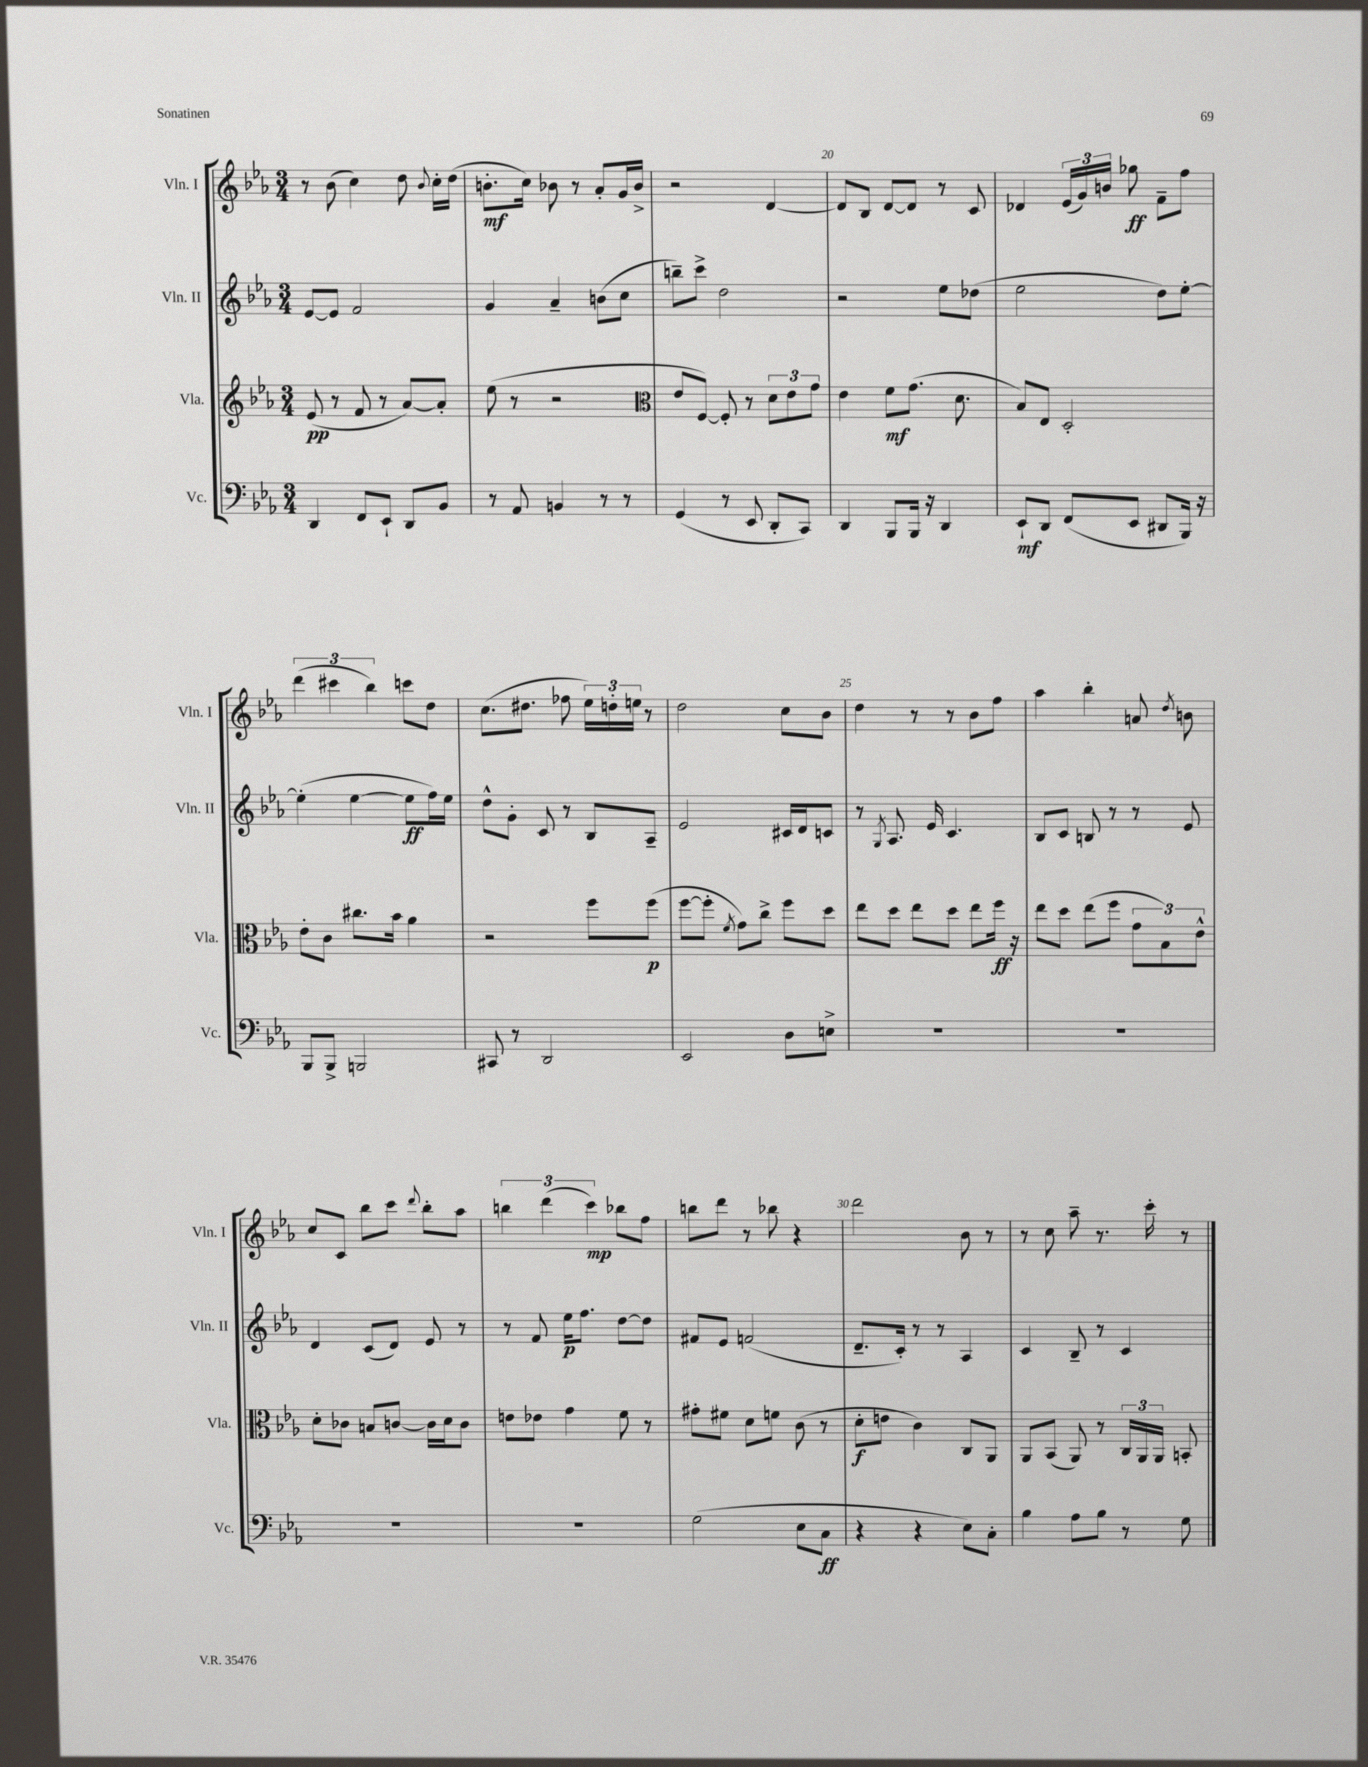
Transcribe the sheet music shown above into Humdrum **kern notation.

**kern	**kern	**kern	**kern
*staff4	*staff3	*staff2	*staff1
*clefF4	*clefG2	*clefG2	*clefG2
*k[b-e-a-]	*k[b-e-a-]	*k[b-e-a-]	*k[b-e-a-]
*M3/4	*M3/4	*M3/4	*M3/4
4DD/	(8e-/	[8e-/L	8r
.	8r	8e-/]J	(8b-\
8FF/L	8f/	2f/	4cc\)
8EE-`/J	8r	.	.
8DD/L	[8a-/L)	.	8dd\
.	.	.	8qqb-/
8BB-/J	8a-'/]J	.	16cc'\LL
.	.	.	(16dd\JJ
=	=	=	=
8r	(8ee-\	4g/	8.b'\L
8AA-/	8r	.	.
.	.	.	16cc\Jk)
4BB/	2r	4a-~/	8b-\
.	.	.	8r
8r	.	(8b\L	8a-'/L
8r	.	8cc\J	16g/L
.	.	.	16b-^/JJ
=	=	=	=
*	*clefC3	*	*
(4GG/	8e-/L	8bb~\L)	2r
.	[8F/J)	8ccc^\J	.
8r	8F'/]	2dd\	.
8EE-/	8r	.	.
8DD'/L	12d\L	.	[4d/
.	12e-\	.	.
8CC/J)	.	.	.
.	12g\J	.	.
=	=	=	=
4DD/	4e-\	2r	8d/]L
.	.	.	8B-/J
8BBB-/L	8f\L	.	[8d/L
16BBB-/Jk	(8.g\J	.	8d/]J
16r	.	.	.
4DD/	.	8ee-\L	8r
.	8.d\	.	.
.	.	(8dd-\J	8c/
=	=	=	=
8EE-`/L	8B-/L)	2ee-\	4d-/
8DD/J	8E-/J	.	.
(8FF/L	2D'/	.	(24e-/LL
.	.	.	24g/)
.	.	.	24b/JJ
8EE-/J	.	.	8gg-\
8DD#/L	.	8dd\L)	8f~\L
16BBB-/Jk)	.	[8ee-'\J	8ff\J
16r	.	.	.
=	=	=	=
8BBB-/L	8e-'\L	(4ee-'\]	(6ddd\
8BBB-^/J	8c\J	.	.
.	.	.	6ccc#\
2BBB/	8.cc#\L	[4ee-\	.
.	.	.	6bb-\)
.	16b-\Jk	.	.
.	4a-\	8ee-\]L	8ccc\L
.	.	16ff\L)	8dd\J
.	.	16ee-\JJ	.
=	=	=	=
8CC#/	2r	8dd^^\L	(8.cc\L
8r	.	8g'\J	.
.	.	.	8.dd#\J
2DD/	.	8c/	.
.	.	8r	8ff-\
.	8ff\L	8B-/L	24ee-\LL)
.	.	.	24dd'\
.	.	.	24ee\JJ
.	(8ff\J	8A-~/J	8r
=	=	=	=
2EE-/	[8ff\L	2e-/	2dd\
.	8ff'\]J	.	.
.	8qf/	.	.
.	8g\L)	.	.
.	8cc^\J	.	.
8D\L	8ff\L	16c#/LL	8cc\L
.	.	16d/J	.
8E^\J	8dd\J	8c/J	8b-\J
=	=	=	=
2.r	8ee-\L	8r	4dd\
.	.	8qG/	.
.	8dd\J	8.A-/	.
.	8ee-\L	.	8r
.	.	16e-/	.
.	8dd\J	4.c/	8r
.	8ee-\L	.	8b-\L
.	16ff\Jk	.	8ff\J
.	16r	.	.
=	=	=	=
2.r	8ee-\L	8B-/L	4aa-\
.	8dd\J	8c/J	.
.	(8ee-\L	8B/	4bb-'\
.	8ff\J	8r	.
.	12g\L	8r	8a/
.	12B-\)	.	.
.	.	.	8qdd/
.	.	8e-/	8b\
.	12e-^^\J	.	.
=	=	=	=
2.r	8d'\L	4d/	8cc/L
.	8c-\J	.	8c/J
.	8B/L	(8c/L	8bb-\L
.	[8c/J	8d/J)	8ccc\J
.	.	.	8qqddd/
.	16c\]LL	8e-/	8bb-'\L
.	16d\J	.	.
.	8c\J	8r	8aa-\J
=	=	=	=
2.r	8e\L	8r	6bb\
.	8e-\J	8f/	.
.	.	.	(6ddd\
.	4g\	16ee-\LK	.
.	.	8.ff\J	.
.	.	.	6ccc\)
.	8f\	[8dd\L	8bb-\L
.	8r	8dd\]J	8ff\J
=	=	=	=
(2G\	8g#'\L	8f#/L	8bb\L
.	8f#\J	8e-/J	8ddd\J
.	8d\L	(2f/	8r
.	8f\J	.	8bb-\
8E-\L	(8c\	.	4r
8C\J	8r	.	.
=	=	=	=
4r	8d'\L	8.d~/L	2ddd\
.	8e\J	.	.
.	.	16c'/Jk)	.
4r	4c\)	8r	.
.	.	8r	.
8E-\L)	8C/L	4A-/	8b-\
8C'\J	8AA-/J	.	8r
=	=	=	=
4B-\	8AA-/L	4c/	8r
.	(8BB-/J	.	8cc\
8A-\L	8AA-/)	8B-~/	8aa-~\
8B-\J	8r	8r	8.r
8r	24C/LL	4c/	.
.	24AA-/	.	.
.	.	.	16ccc'\
.	24AA-/JJ	.	.
8G\	8BB'/	.	8r
==	==	==	==
*-	*-	*-	*-
